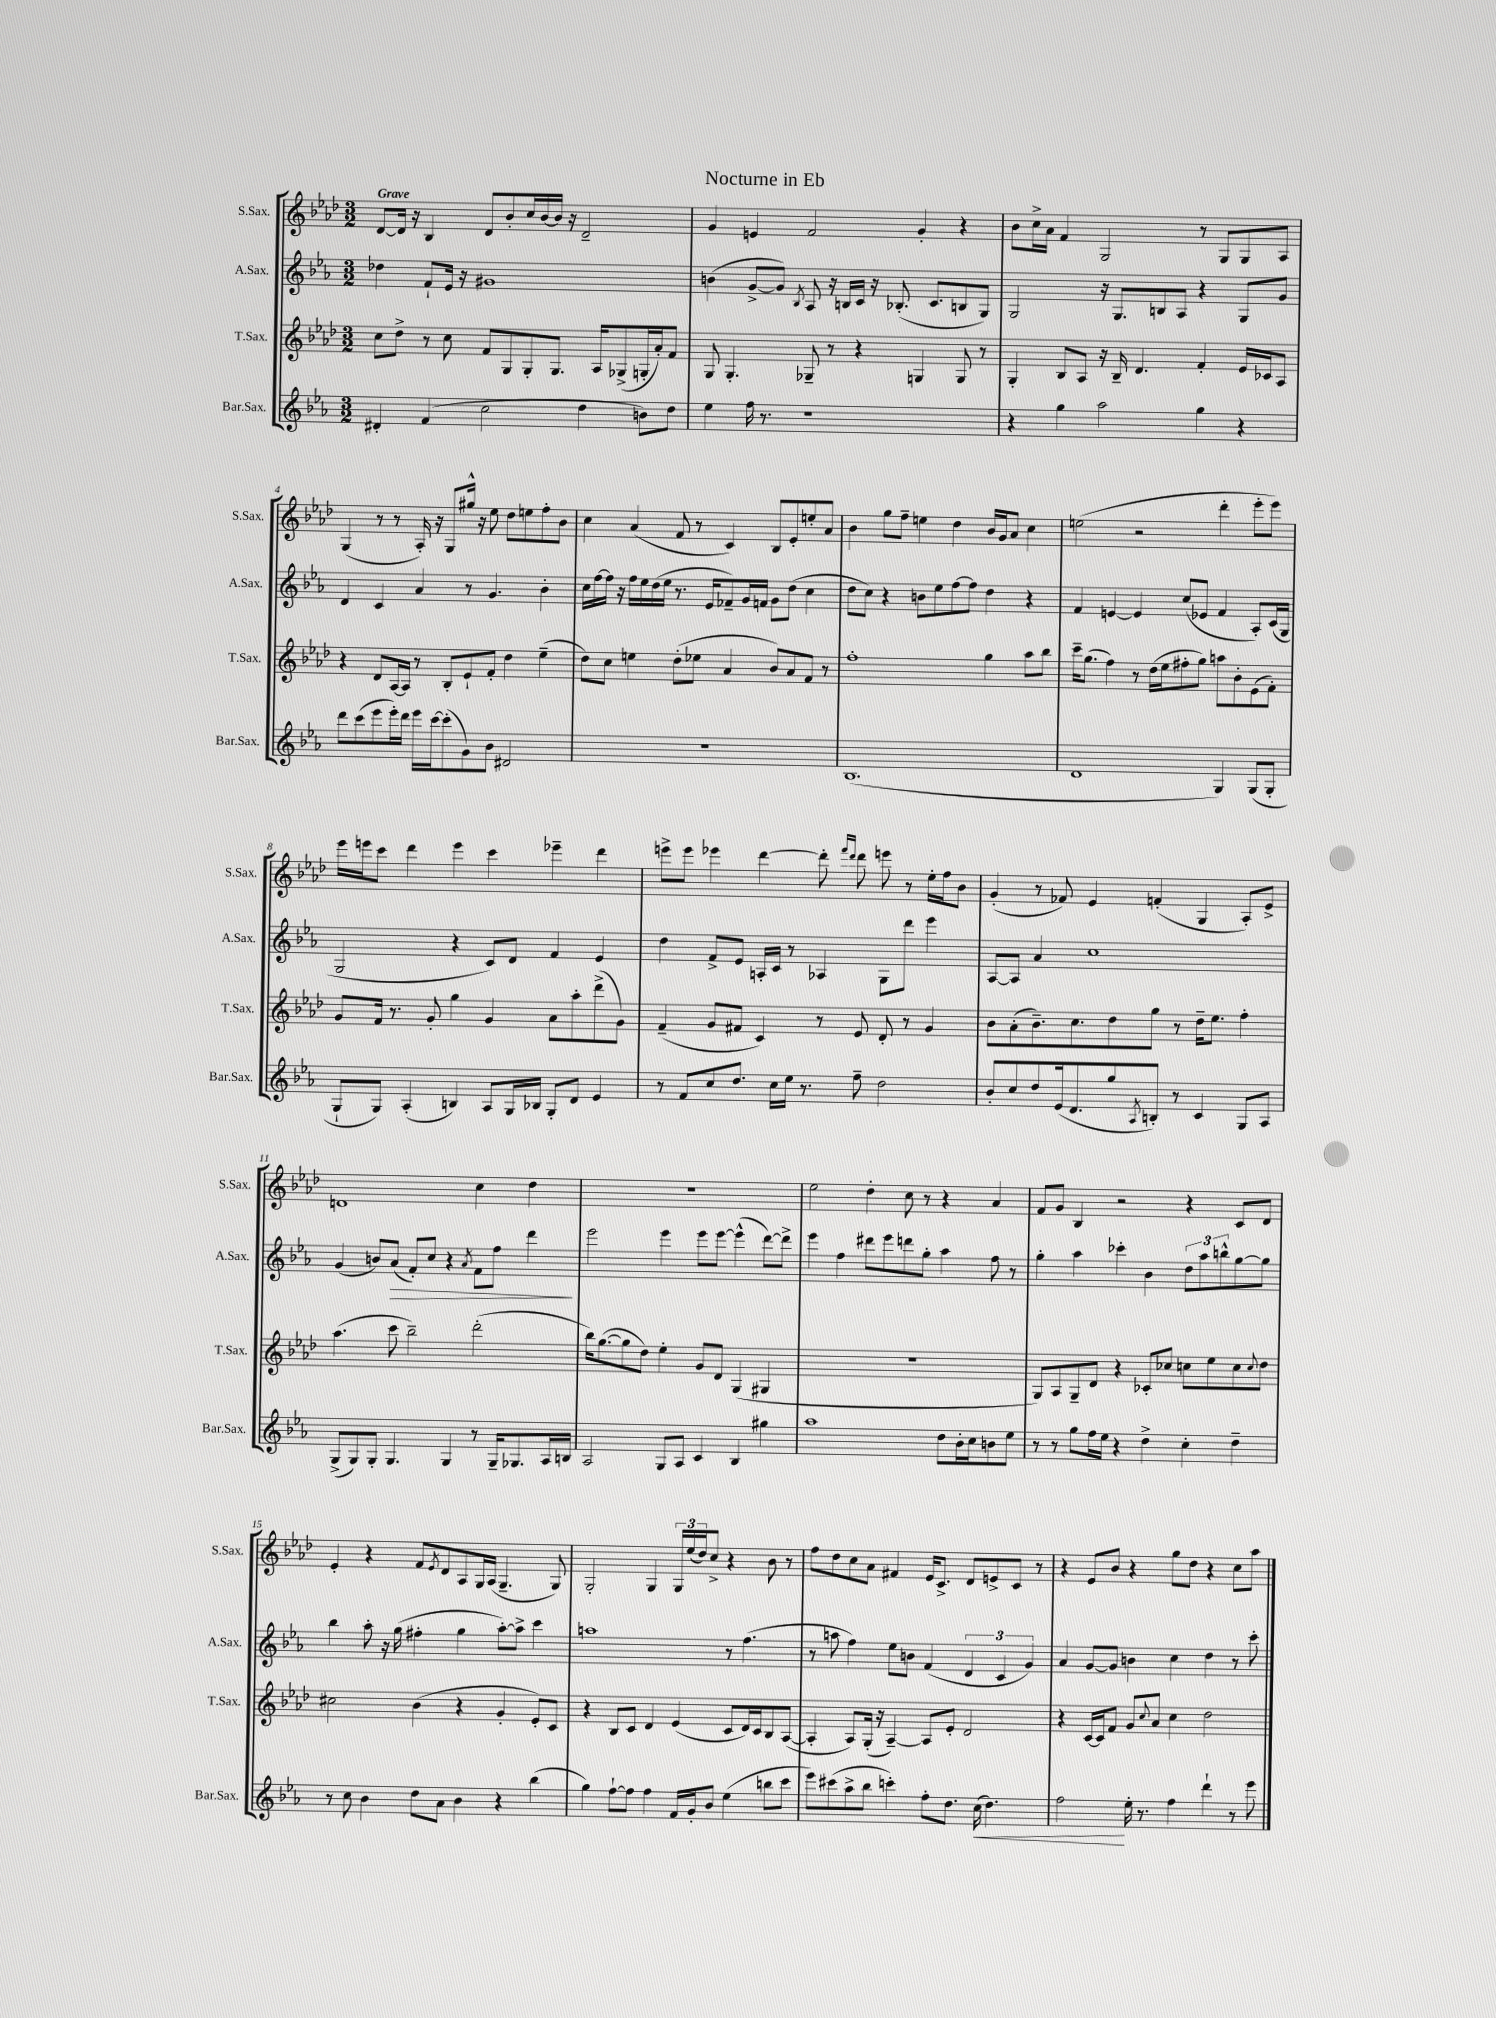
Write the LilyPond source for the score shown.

\header { title = "Nocturne in Eb" }
<<
\new StaffGroup <<
\new Staff = "s0" \with { instrumentName = "S.Sax." shortInstrumentName = "S.Sax." } {
    \clef treble \key aes \major \numericTimeSignature \time 3/2 \tempo "Grave"
    des'8~ des'16 r16 bes4 des'8 bes'8-. c''16 bes'16~ bes'16 r16 des'2-- |
    g'4 e'4 f'2 g'4-. r4 |
    bes'8 c''16-> aes'16 f'4 g2 r8 g8 g8 aes8 |
    g4( r8 r8 aes16-.) r16 g8 gis''16-^ r16 ees''8 des''8 e''8 f''8-. bes'8 |
    c''4 aes'4( f'8 r8 c'4) bes8 ees'8-. e''8-. aes'8 |
    bes'4 g''8 f''8-- e''4 des''4 bes'16 g'16 aes'8 c''4 |
    e''2( r2 des'''4-. ees'''8-. ees'''8) |
    ees'''16 e'''16 c'''8 des'''4 e'''4 c'''4 ees'''4-- des'''4 |
    e'''8-> e'''8 ees'''4 des'''4~ des'''8-. \grace { f'''16 des'''16 } des'''8 e'''8 r8 ees''16-. f''16 bes'8 |
    g'4-.( r8 fes'8) ees'4 f'4-.( g4 aes8-.) ees'8-> |
    d'1 c''4 des''4 |
    R1. |
    ees''2 des''4-. c''8 r8 r4 aes'4 |
    f'8 g'8 bes4 r2 r4 c'8 des'8 |
    ees'4-. r4 f'8 \acciaccatura { ees'8 } des'8 aes8 g16 aes16( g4.-- g8) |
    g2-. g4 \tuplet 3/2 { g16 ees''16( des''16) } c''8-> r4 bes'8 r8 |
    f''8 des''8 c''8 aes'8 fis'4 ees'16 c'8.-> des'8 e'8-> c'8 r8 |
    r4 ees'8 bes'8 r4 g''8 des''8 r4 c''8 aes''8 \bar "|." |
}
\new Staff = "s1" \with { instrumentName = "A.Sax." shortInstrumentName = "A.Sax." } {
    \clef treble \key ees \major \numericTimeSignature \time 3/2
    des''4 f'8-! ees'16 r16 gis'1 |
    b'4( g'8~-> g'8) \acciaccatura { bes8 } aes8 r16 b16 c'16 r16 bes8.-.( c'8. b8 g8) |
    g2 r16 g8. b8 aes8 r4 g8 g'8 |
    d'4 c'4 aes'4 r8 g'4. bes'4-. |
    c''16 f''16~ f''16 r16 f''16 ees''16 d''16( ees''16 r8. ees'16 fes'8--) g'16 f'16 g'8 d''8( c''4 |
    d''8 c''8) r4 b'8 ees''8 f''8~ f''8 d''4 r4 |
    f'4 e'4~ e'4 c''8( ees'8 f'4 aes8-.) c'16( g16 |
    g2 r4 c'8) d'8 f'4 ees'4 |
    d''4 f'8-> ees'8 a16-. c'16 r8 aes4 g8 d'''8 ees'''4 |
    aes8~ aes8 aes'4 c''1 |
    g'4( b'8) aes'8\>( f'8-.) c''8 r4 \acciaccatura { aes'8 } f'8 f''8 d'''4\! |
    ees'''2 ees'''4 ees'''8 ees'''8~ ees'''4-^( d'''8~) d'''8-> |
    ees'''4 f''4 dis'''8 ees'''8 d'''8 g''8-. aes''4 f''8 r8 |
    g''4-. aes''4 ces'''4-. bes'4 \tuplet 3/2 { d''8 aes''8 b''8-^ } g''8~ g''8 |
    bes''4 aes''8-. r16 g''16( fis''4-. g''4 aes''8~-.) aes''8-> c'''4 |
    a''1 r8 f''4.( |
    r8 a''8 f''4) ees''8 b'8 f'4( \tuplet 3/2 { d'4 c'4 g'4) } |
    aes'4 g'8~ g'8 b'4 c''4 d''4 r8 c'''8-. \bar "|." |
}
\new Staff = "s2" \with { instrumentName = "T.Sax." shortInstrumentName = "T.Sax." } {
    \clef treble \key aes \major \numericTimeSignature \time 3/2
    c''8 des''8-> r8 c''8 f'8 g8 g8-. g8. aes16 ges8->( g16-. aes'16-.) f'8 |
    g8 g4.-. ges8-- r8 r4 g4 g8 r8 |
    g4-. bes8 aes8 r16 bes16-- des'4. f'4-. ees'16 ces'16 aes8 |
    r4 des'8 aes16~ aes16 r8 bes8-. ees'8-! f'8-. des''4 ees''4--( |
    des''8) c''8 e''4 des''8-.( ees''8 aes'4 bes'8) aes'8 f'8 r8 |
    f''1-. g''4 aes''8 bes''8 |
    c'''16-- g''8.( f''4) r8 des''16( ees''16 fis''8-. g''8) a''8 bes'8-. ees'8( f'8-.) |
    g'8 f'16 r8. g'8-. g''4 g'4 aes'8 aes''8-. des'''8->( g'8) |
    f'4--( g'8 fis'8 c'4) r8 ees'8 des'8-. r8 g'4 |
    bes'8 aes'8-.( bes'8.--) c''8. des''8 g''8 r8 des''16-- ees''8. f''4-. |
    aes''4.( c'''8 bes''2--) des'''2-.( |
    bes''16) g''8.~( g''8 des''8) ees''4-. g'8 des'8 g4( gis4 |
    R1. |
    g8) aes8 g8-- des'8 r4 ces'8-. ces''8 c''8 ees''8 c''8 \appoggiatura { c''8 } des''8 |
    cis''2 bes'4( r4 g'4-. ees'8-.) c'8 |
    r4 bes8 c'8 des'4 ees'4( c'8 des'16) c'16 bes8 aes8~( |
    aes4-. aes8) g16-.( r16 aes4~--) aes8 ees'8-. des'2 |
    r4 c'16~ c'16 f'8 g'8 \appoggiatura { c''8 } aes'8 c''4 des''2 \bar "|." |
}
\new Staff = "s3" \with { instrumentName = "Bar.Sax." shortInstrumentName = "Bar.Sax." } {
    \clef treble \key ees \major \numericTimeSignature \time 3/2
    dis'4-. f'4( c''2 d''4 b'8) d''8 |
    ees''4 f''16 r8. r1 |
    r4 g''4 aes''2 g''4 r4 |
    d'''8 c'''8( ees'''8 ees'''16-.) d'''16 ees'''16 c'''16~ c'''8-.( g'8) bes'8 dis'2 |
    R1. |
    bes1.( |
    d'1 g4) g8( g8-. |
    g8-! g8) aes4-.( b4) aes8 g16 bes16 g8-. d'8 ees'4 |
    r8 f'8 c''8 d''8. c''16 ees''16 r8. f''8-- d''2 |
    bes'8-. c''8 d''8 ees'16( d'8. g''8 \acciaccatura { aes8 } b8-.) r8 c'4 g8 aes8 |
    g8->( g8) g8-. g4. g4 r8 g16-- ges8. aes16 b16 |
    aes2 g8 aes8 c'4 bes4 gis''4 |
    aes''1 d''8 bes'16-. c''16 b'8 ees''8 |
    r8 r8 g''8 f''16 ees''16 r4 d''4-> c''4-. d''4-- |
    r8 c''8 bes'4 d''8 aes'8 bes'4 r4 bes''4( |
    g''4) f''8~-! f''8 f''4 f'16 g'16-. bes'8 ees''4( b''8 c'''8 |
    ees'''8) cis'''8( aes''8-> bes''8 c'''4-.) f''8-. d''8. c''16\<( d''4.) |
    f''2\! ees''16-. r8. f''4 d'''4-! r8 ees'''8 \bar "|." |
}
>>
>>
